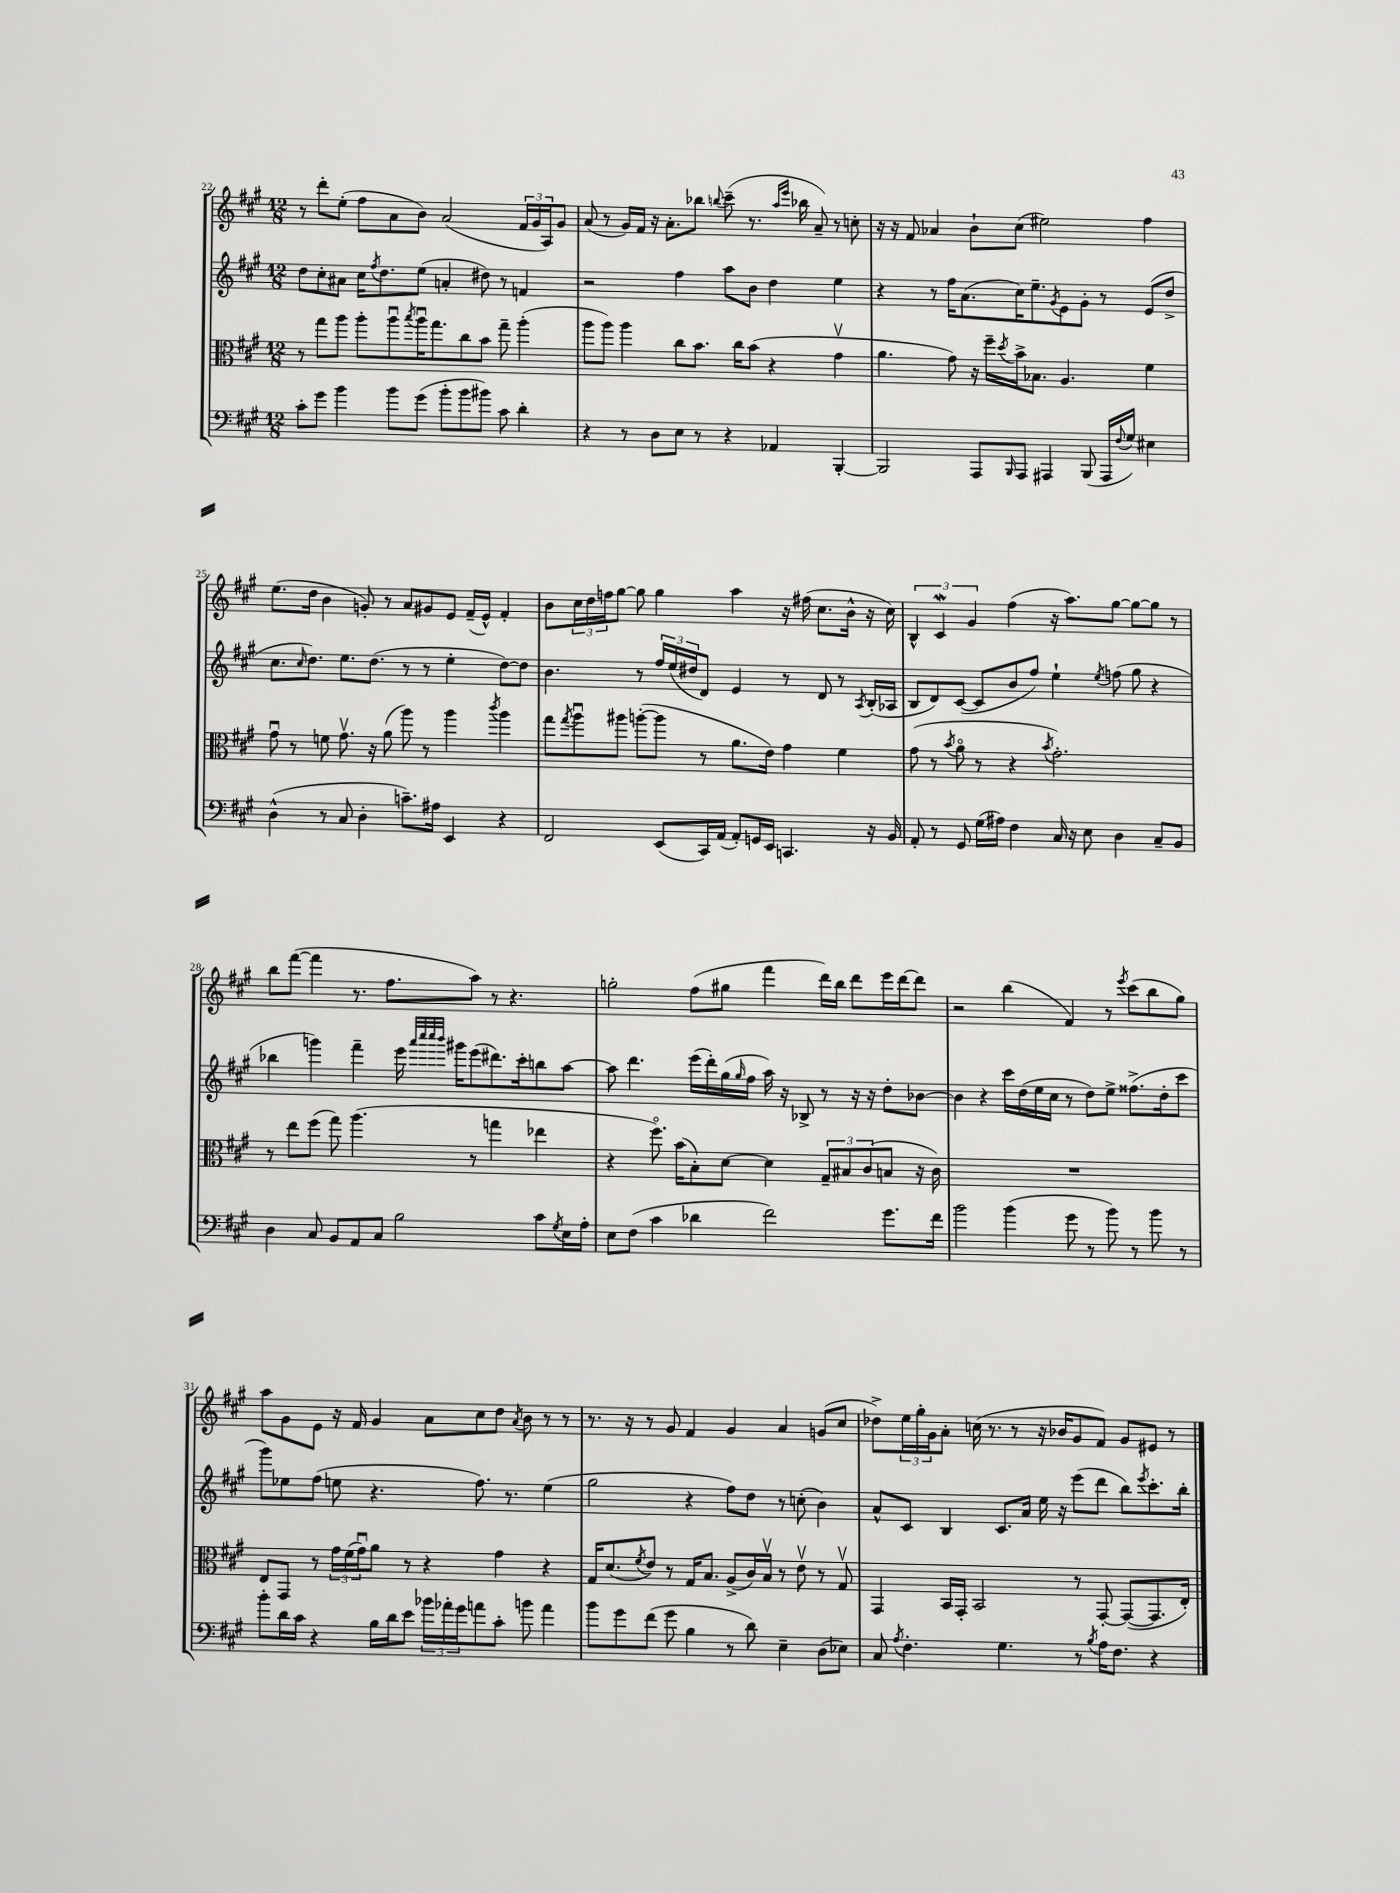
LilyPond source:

<<
\new StaffGroup <<
\new Staff = "s0" {
    \clef treble \key a \major \numericTimeSignature \time 12/8
    r8 d'''8-. e''8-.( fis''8 a'8 b'8) a'2( \tuplet 3/2 { fis'16 gis'16 a16) } gis'8 |
    a'8( r8 gis'16) fis'16 r16 a'8.-. bes''8 \appoggiatura { b''8 } cis'''8--( r8. \grace { a''16 e'''16 } bes''16 a'8--) r8 c''8-. |
    r16 r16 fis'8 aes'4 b'8-! cis''8( eis''2) fis''4 |
    e''8.( d''16 b'4 g'8-.) r8 a'8 gis'8 e'8 fis'16--( e'16-^) fis'4-. |
    b'8 \tuplet 3/2 { cis''16 d''16 f''16 } gis''8~ gis''8 gis''4 a''4 r16 fis''16( cis''8. b'16-^ r16 cis''16) |
    \tuplet 3/2 { b4-^ cis'4\mordent gis'4 } fis''4( r16 a''8.) gis''8~ gis''8~ gis''8 r8 |
    b''8 fis'''8~( fis'''4 r8. fis''8. a''8) r8 r4. |
    g''2-. fis''8( gis''8 fis'''4 d'''16) b''16 d'''8 e'''16 d'''16~ d'''8 |
    r2 b''4( fis'4) r8 \acciaccatura { e'''8 } cis'''8( b''8 gis''8) |
    a''8 gis'8 e'8 r16 fis'16 gis'4 a'8 cis''8 d''8 \acciaccatura { a'8 } b'8 r8 r8 |
    r8. r16 r8 gis'8 fis'4 gis'4 a'4 g'8( cis''8 |
    des''8->) \tuplet 3/2 { e''16 gis''16-. gis'16 } a'8-. c''16( r8. r8 r16 bes'16 gis'8 fis'8) gis'8 eis'8 r8 \bar "|." |
}
\new Staff = "s1" {
    \clef treble \key a \major \numericTimeSignature \time 12/8
    d''8 cis''8-. ais'8 cis''16 \acciaccatura { fis''8 } d''8. e''8( a'4-. dis''8) r8 f'4 |
    r2 fis''4 a''8 b'8 d''4 e''4 |
    r4 r8 fis''16 a'8.( cis''16) e''8.-- \acciaccatura { gis'8 } e'8 gis'8-. r8 e'8( d''8-> |
    cis''8. \grace { cis''16 } d''8.) e''8. d''8.( r8 r8 e''4-. d''8~) d''8 |
    b'4. r8 \tuplet 3/2 { fis''16 e''16( dis''16 } d'8) e'4 r8 d'8 r8 \acciaccatura { a8 } b16-.( aes16 |
    b8 d'8) cis'8~( cis'8 b'8 fis''8) e''4-! \acciaccatura { e''8 } f''8( gis''8 r4 |
    bes''4 g'''4) fis'''4-- e'''16 \grace { a'''32 cis''''32 cis''''32 b'''32 } gis'''16 e'''8( dis'''8.) cis'''16-. b''8 a''8~ |
    a''8 d'''4. e'''16( d'''16-.) gis''16( \grace { gis''16 } fis''16 a''16) r16 bes8-> r8 r16 r16 d''8-. bes'8~ |
    bes'4 r4 cis'''16 d''16( e''16 cis''16 r8 d''8) e''8-> fisis''8.->( d''16-. cis'''8 |
    gis'''8) ees''8 fis''8( e''8 r4. fis''8.) r8. e''4( |
    gis''2 r4 fis''8) d''8 r8 c''8-.( b'4) |
    a'8-^ cis'8 b4 cis'8. a'16 e''16 r16 e'''8( d'''8 b''8) \acciaccatura { e'''8 } cis'''8.-. b''16-. \bar "|." |
}
\new Staff = "s2" {
    \clef alto \key a \major \numericTimeSignature \time 12/8
    r8 gis''8 a''8 a''8-. a''8\downbow \acciaccatura { b''8 } a''16\downbow gis''8. cis''8 b'8 gis''8-- a''4-.( |
    a''8 a''8) a''4 cis''8 b'8. cis''16 b'8( r4 gis'4\upbow |
    a'4. gis'8) r16 fis''16-- \acciaccatura { d''8 } b'16-> bes8. a4. fis'4 |
    gis'8\downbow r8 f'8 gis'8.\upbow r16 a'8( a''8) r8 a''4 \acciaccatura { cis'''8 } a''4 |
    gis''8 \acciaccatura { gis''8 } a''8\downbow ais''8 a''8~-.( a''8 r8 a'8. e'16) gis'4 fis'4 |
    gis'8( r8 \acciaccatura { b'8 } a'8\flageolet r8 r4 \acciaccatura { b'8 } gis'2.-.) |
    r8 e''8 fis''8( gis''8) a''4.( r8 g''4 ees''4 |
    r4 fis''8.\flageolet) b'16( b8-.) d'8~ d'4 \tuplet 3/2 { gis8-- bis8 cis'8( } b8 r16 cis'16) |
    R1. |
    e8 gis,8 r8 \tuplet 3/2 { gis'16 fis'16( gis'16\downbow) } a'8 r8 r4 gis'4 r4 |
    gis16 d'8.( \acciaccatura { fis'8 } e'8) r8 gis16 b8. a8->( cis'16) b16\upbow r8 e'8\upbow r8 gis8\upbow |
    gis,4 b,16 gis,16-. b,2 r8 gis,8~-. gis,8~( gis,8. e16-.) \bar "|." |
}
\new Staff = "s3" {
    \clef bass \key a \major \numericTimeSignature \time 12/8
    cis'8-. gis'8 b'4 b'8 gis'8( b'8-. b'8 bis'8) cis'8 d'4-. |
    r4 r8 d8 e8 r8 r4 aes,4 b,,4~-. |
    b,,2 a,,8 \grace { b,,16 } a,,8 ais,,4 b,,8( ais,,16 \appoggiatura { fis8 } gis16) eis4 |
    d4-^( r8 cis8 d4-. c'8.--) ais16 e,4 r4 |
    fis,2 e,8( cis,16) a,16( a,8-.) g,16 e,16 c,4. r16 b,16 |
    a,8-. r8 gis,8 gis16( ais16) fis4 cis16 r16 e8 d4 cis8-- b,8 |
    d4 cis8 b,8 a,8 cis8 b2 cis'8 \acciaccatura { gis8 } e16 a16-. |
    e8 fis8( cis'4 des'4 fis'2) gis'8. fis'16 |
    b'2 b'4( gis'8 r8 b'8) r8 b'8 r8 |
    b'8-. d'16 cis'16 r4 b16 d'16 e'8 \tuplet 3/2 { bes'16 aes'16-. gis'16 } a'8 cis'8-. b'8 a'4 |
    b'8 gis'8 fis'8( gis'8 b4 r8 d'8) e4-- d8( ees8) |
    cis8 \acciaccatura { a8 } fis4.-. gis4. r8 \acciaccatura { b8 } a16 fis8. r4 \bar "|." |
}
>>
>>
\layout { \context { \Score currentBarNumber = #22 } }
